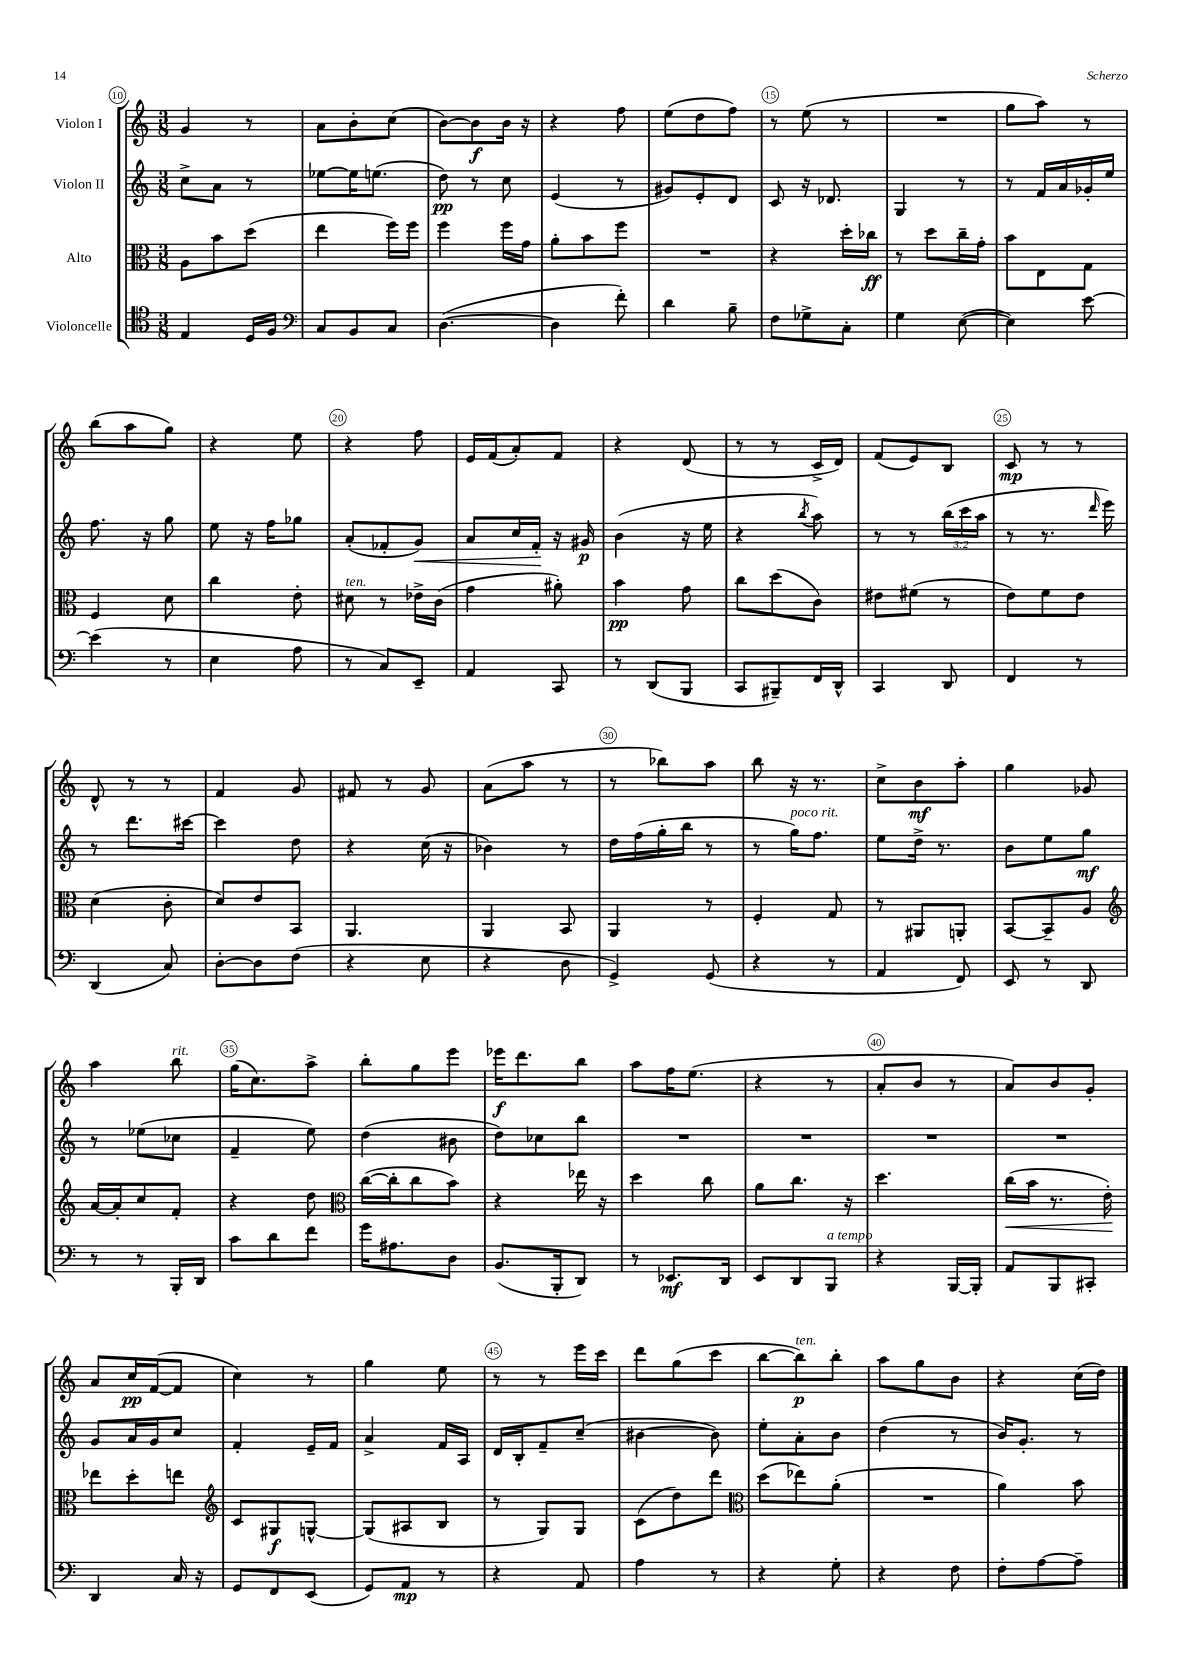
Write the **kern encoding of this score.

**kern	**dynam	**kern	**dynam	**kern	**dynam	**kern	**dynam
*part4	*part4	*part3	*part3	*part2	*part2	*part1	*part1
*staff4	*staff4	*staff3	*staff3	*staff2	*staff2	*staff1	*staff1
*I"Violoncelle	*	*I"Alto	*	*I"Violon II	*	*I"Violon I	*
*clefC4	*	*clefC3	*	*clefG2	*	*clefG2	*
*k[]	*	*k[]	*	*k[]	*	*k[]	*
*M3/8	*	*M3/8	*	*M3/8	*	*M3/8	*
=10	=10	=10	=10	=10	=10	=10	=10
4E/	.	8A\L	.	8cc^\L	.	4g/	.
.	.	8b\	.	8a\J	.	.	.
16D/LL	.	(8dd\J	.	8r	.	8r	.
16F/JJ	.	.	.	.	.	.	.
=11	=11	=11	=11	=11	=11	=11	=11
*clefF4	*	*	*	*	*	*	*
8C/L	.	4ee\	.	[8ee-X\L	.	8a\L	.
8BB/	.	.	.	16ee-\K]	.	8b'\	.
.	.	.	.	(8.een\J	.	.	.
8C/J	.	16ff\LL)	.	.	.	(8cc\J	.
.	.	16ff\JJ	.	.	.	.	.
=12	=12	=12	=12	=12	=12	=12	=12
([4.D\	.	4ff\	.	8dd\)	pp	[8b\L)	.
.	.	.	.	8r	.	8b\]	f
.	.	16ff\LL	.	8cc\	.	16b\Jk	.
.	.	16g\JJ	.	.	.	16r	.
=13	=13	=13	=13	=13	=13	=13	=13
4D\]	.	8a'\L	.	(4e/	.	4r	.
.	.	8b\	.	.	.	.	.
8f'\)	.	8ff\J	.	8r	.	8ff\	.
=14	=14	=14	=14	=14	=14	=14	=14
4d\	.	4.r	.	8g#X/L)	.	(8ee\L	.
.	.	.	.	8e'/	.	8dd\	.
8B~\	.	.	.	8d/J	.	8ff\J)	.
=15	=15	=15	=15	=15	=15	=15	=15
8F\L	.	4r	.	8c/	.	8r	.
8G-X^\	.	.	.	16r	.	(8ee\	.
.	.	.	.	8.d-X/	.	.	.
8C'\J	.	16dd'\LL	.	.	.	8r	.
.	.	16cc-X\JJ	ff	.	.	.	.
=16	=16	=16	=16	=16	=16	=16	=16
4G\	.	8r	.	4G/	.	4.r	.
.	.	8dd\L	.	.	.	.	.
([8E\	.	16cc~\L	.	8r	.	.	.
.	.	16g'\JJ	.	.	.	.	.
=17	=17	=17	=17	=17	=17	=17	=17
4E\])	.	8b\L	.	8r	.	8gg\L	.
.	.	8E\	.	16f/LL	.	8aa\J)	.
.	.	.	.	16a/	.	.	.
[8e\	.	8G\J	.	16g-X'/	.	8r	.
.	.	.	.	16ee/JJ	.	.	.
!!LO:LB:g=z
=18	=18	=18	=18	=18	=18	=18	=18
(4e\]	.	4F/	.	8.ff\	.	(8bb\L	.
.	.	.	.	.	.	8aa\	.
.	.	.	.	16r	.	.	.
8r	.	8d\	.	8gg\	.	8gg\J)	.
=19	=19	=19	=19	=19	=19	=19	=19
4E\	.	4cc\	.	8ee\	.	4r	.
.	.	.	.	16r	.	.	.
.	.	.	.	16ff\KL	.	.	.
8A\	.	8e'\	.	8gg-X\J	.	8ee\	.
=20	=20	=20	=20	=20	=20	=20	=20
!	!	!LO:TX:a:i:t=ten.	!	!	!	!	!
8r	.	8d#X\	.	(8a'/L	.	4r	.
8C/L)	.	8r	.	8f-X'/	.	.	.
!	!	!	!	!	!LO:HP:b	!	!
8EE~/J	.	16e-X^\LL	.	8g/J)	<	8ff\	.
.	.	(16c\JJ	.	.	.	.	.
=21	=21	=21	=21	=21	=21	=21	=21
4AA/	.	4g\	.	8a/L	.	16e/LL	.
.	.	.	.	.	.	(16f/J	.
.	.	.	.	16cc/L	.	8a'/)	.
.	.	.	.	16f'/JJ	.	.	.
8CC/	.	8a#X'\)	.	16r	[	8f/J	.
.	.	.	.	16g#X/	p	.	.
=22	=22	=22	=22	=22	=22	=22	=22
8r	.	4b\	pp	(4b\	.	4r	.
(8DD/L	.	.	.	.	.	.	.
8BBB/J	.	8g\	.	16r	.	(8d/	.
.	.	.	.	16ee\	.	.	.
=23	=23	=23	=23	=23	=23	=23	=23
8CC/L	.	8cc\L	.	4r	.	8r	.
8BBB#X~/)	.	(8dd\	.	.	.	8r	.
.	.	.	.	8qbb/	.	.	.
16FF/L	.	8c\J)	.	8aa\)	.	16c^/LL	.
16DD^^/JJ	.	.	.	.	.	16d/JJ)	.
=24	=24	=24	=24	=24	=24	=24	=24
4CC/	.	8e#X\L	.	8r	.	(8f/L	.
.	.	(8f#X\J	.	8r	.	8e/)	.
8DD/	.	8r	.	(24bb\LL	.	8B/J	.
.	.	.	.	24ccc\	.	.	.
.	.	.	.	24aa\JJ	.	.	.
=25	=25	=25	=25	=25	=25	=25	=25
4FF/	.	8e\L)	.	8r	.	8c/	mp
.	.	8f\	.	8.r	.	8r	.
8r	.	8e\J	.	.	.	8r	.
.	.	.	.	16qqddd/	.	.	.
.	.	.	.	16eee\)	.	.	.
!!LO:LB:g=z
=26	=26	=26	=26	=26	=26	=26	=26
(4DD/	.	(4d\	.	8r	.	8d^^/	.
.	.	.	.	8.ddd\L	.	8r	.
8C/)	.	8c'\	.	.	.	8r	.
.	.	.	.	[16ccc#X\Jk	.	.	.
=27	=27	=27	=27	=27	=27	=27	=27
[8D'\L	.	8d/L)	.	4ccc#\]	.	4f/	.
8D\]	.	8e/	.	.	.	.	.
(8F\J	.	8BB/J	.	8dd\	.	8g/	.
=28	=28	=28	=28	=28	=28	=28	=28
4r	.	4.AA/	.	4r	.	8f#X/	.
.	.	.	.	.	.	8r	.
8E\	.	.	.	(16cc\	.	8g/	.
.	.	.	.	16r	.	.	.
=29	=29	=29	=29	=29	=29	=29	=29
4r	.	4AA/	.	4b-X\)	.	(8a\L	.
.	.	.	.	.	.	8aa\J	.
8D\	.	8BB/	.	8r	.	8r	.
=30	=30	=30	=30	=30	=30	=30	=30
4GG^/)	.	4AA/	.	16dd\LL	.	8r	.
.	.	.	.	(16ff\	.	.	.
.	.	.	.	16gg'\	.	8bb-X\L)	.
.	.	.	.	16bb\JJ	.	.	.
(8GG/	.	8r	.	8r	.	8aa\J	.
=31	=31	=31	=31	=31	=31	=31	=31
4r	.	4F'/	.	8r	.	8bb\	.
!	!	!	!	!LO:TX:a:i:t=poco rit.	!	!	!
.	.	.	.	16gg\KL)	.	16r	.
.	.	.	.	8.ff\J	.	8.r	.
8r	.	8G/	.	.	.	.	.
=32	=32	=32	=32	=32	=32	=32	=32
4AA/	.	8r	.	8ee\L	.	8cc^\L	.
.	.	8AA#X/L	.	16dd^\Jk	.	8b\	mf
.	.	.	.	8.r	.	.	.
8FF/)	.	8AAn'/J	.	.	.	8aa'\J	.
=33	=33	=33	=33	=33	=33	=33	=33
8EE/	.	[8BB/L	.	8b\L	.	4gg\	.
8r	.	8BB~/]	.	8ee\	.	.	.
8DD/	.	8A/J	.	8gg\J	mf	8g-X/	.
!!LO:LB:g=z
=34	=34	=34	=34	=34	=34	=34	=34
*	*	*clefG2	*	*	*	*	*
8r	.	[16a/LL	.	8r	.	4aa\	.
.	.	16a'/J]	.	.	.	.	.
8r	.	8cc/	.	(8ee-X\L	.	.	.
!	!	!	!	!	!	!LO:TX:a:i:t=rit.	!
16BBB'/LL	.	8f'/J	.	8cc-X\J	.	8bb\	.
16DD/JJ	.	.	.	.	.	.	.
=35	=35	=35	=35	=35	=35	=35	=35
8c\L	.	4r	.	4f~/	.	(16gg\KL	.
.	.	.	.	.	.	8.cc\)	.
8d\	.	.	.	.	.	.	.
8f\J	.	8dd\	.	8ee\)	.	8aa^\J	.
=36	=36	=36	=36	=36	=36	=36	=36
*	*	*clefC3	*	*	*	*	*
16g\KL	.	([16cc\LL	.	(4dd\	.	8bb'\L	.
8.A#X\	.	16cc'\J]	.	.	.	.	.
.	.	8cc\	.	.	.	8gg\	.
8D\J	.	8b\J)	.	8b#X\	.	8eee\J	.
=37	=37	=37	=37	=37	=37	=37	=37
(8.BB/L	.	4r	.	8dd\L)	.	16eee-X\KL	f
.	.	.	.	.	.	8.ddd\	.
.	.	.	.	8cc-X\	.	.	.
16BBB'/k	.	.	.	.	.	.	.
8DD/J)	.	16ee-X\	.	8bb\J	.	8bb\J	.
.	.	16r	.	.	.	.	.
=38	=38	=38	=38	=38	=38	=38	=38
8r	.	4dd\	.	4.r	.	8aa\L	.
8.EE-X/L	mf	.	.	.	.	16ff\K	.
.	.	.	.	.	.	(8.ee\J	.
.	.	8cc\	.	.	.	.	.
16DD/Jk	.	.	.	.	.	.	.
=39	=39	=39	=39	=39	=39	=39	=39
8EE/L	.	8a\L	.	4.r	.	4r	.
8DD/	.	8.cc\J	.	.	.	.	.
!LO:TX:a:i:t=a tempo	!	!	!	!	!	!	!
8BBB/J	.	.	.	.	.	8r	.
.	.	16r	.	.	.	.	.
=40	=40	=40	=40	=40	=40	=40	=40
4r	.	4.dd\	.	4.r	.	8a'/L	.
.	.	.	.	.	.	8b/J	.
[16BBB/LL	.	.	.	.	.	8r	.
16BBB'/JJ]	.	.	.	.	.	.	.
=41	=41	=41	=41	=41	=41	=41	=41
!	!	!	!LO:HP:b	!	!	!	!
8AA/L	.	(16cc\LL	<	4.r	.	8a/L)	.
.	.	16b\JJ	.	.	.	.	.
8BBB/	.	8.r	.	.	.	8b/	.
8CC#X'/J	.	.	.	.	.	8g'/J	.
.	.	16e'\)	.	.	.	.	.
.	.	.	[	.	.	.	.
!!LO:LB:g=z
=42	=42	=42	=42	=42	=42	=42	=42
4DD/	.	8ee-X\L	.	8g/L	.	8a/L	.
.	.	8dd'\	.	16a/L	.	16cc/L	pp
.	.	.	.	16g/J	.	([16f/J	.
16C/	.	8een\J	.	8cc/J	.	8f/J]	.
16r	.	.	.	.	.	.	.
=43	=43	=43	=43	=43	=43	=43	=43
*	*	*clefG2	*	*	*	*	*
8GG/L	.	8c/L	.	4f'/	.	4cc\)	.
8FF/	.	8G#X/	f	.	.	.	.
(8EE/J	.	[8Gn^^/J	.	16e~/LL	.	8r	.
.	.	.	.	16f/JJ	.	.	.
=44	=44	=44	=44	=44	=44	=44	=44
8GG/L)	.	(8G/L]	.	4a^/	.	4gg\	.
8AA/J	mp	8A#X/	.	.	.	.	.
8r	.	8B/J	.	16f/LL	.	8ee\	.
.	.	.	.	16A/JJ	.	.	.
=45	=45	=45	=45	=45	=45	=45	=45
4r	.	8r	.	16d/LL	.	8r	.
.	.	.	.	16B'/J	.	.	.
.	.	8G/L)	.	8f~/	.	8r	.
8AA/	.	8G/J	.	(8cc~/J	.	16eee\LL	.
.	.	.	.	.	.	16ccc\JJ	.
=46	=46	=46	=46	=46	=46	=46	=46
4A\	.	(8c\L	.	[4b#X\	.	8ddd\L	.
.	.	8dd\)	.	.	.	(8gg\	.
8r	.	8ddd\J	.	8b#\])	.	8ccc\J	.
=47	=47	=47	=47	=47	=47	=47	=47
*	*	*clefC3	*	*	*	*	*
4r	.	(8dd\L	.	8ee'\L	.	[8bb\L	.
!	!	!	!	!	!	!LO:TX:a:i:t=ten.	!
.	.	8ee-X\)	.	8a'\	.	8bb\])	p
8G'\	.	(8a'\J	.	8b\J	.	8bb'\J	.
=48	=48	=48	=48	=48	=48	=48	=48
4r	.	4.r	.	(4dd\	.	8aa\L	.
.	.	.	.	.	.	8gg\	.
8F\	.	.	.	8r	.	8b\J	.
=49	=49	=49	=49	=49	=49	=49	=49
8F'\L	.	4a\)	.	16b/KL)	.	4r	.
.	.	.	.	8.g'/J	.	.	.
[8A\	.	.	.	.	.	.	.
8A~\J]	.	8b\	.	8r	.	(16cc\LL	.
.	.	.	.	.	.	16dd\JJ)	.
==	==	==	==	==	==	==	==
*-	*-	*-	*-	*-	*-	*-	*-
